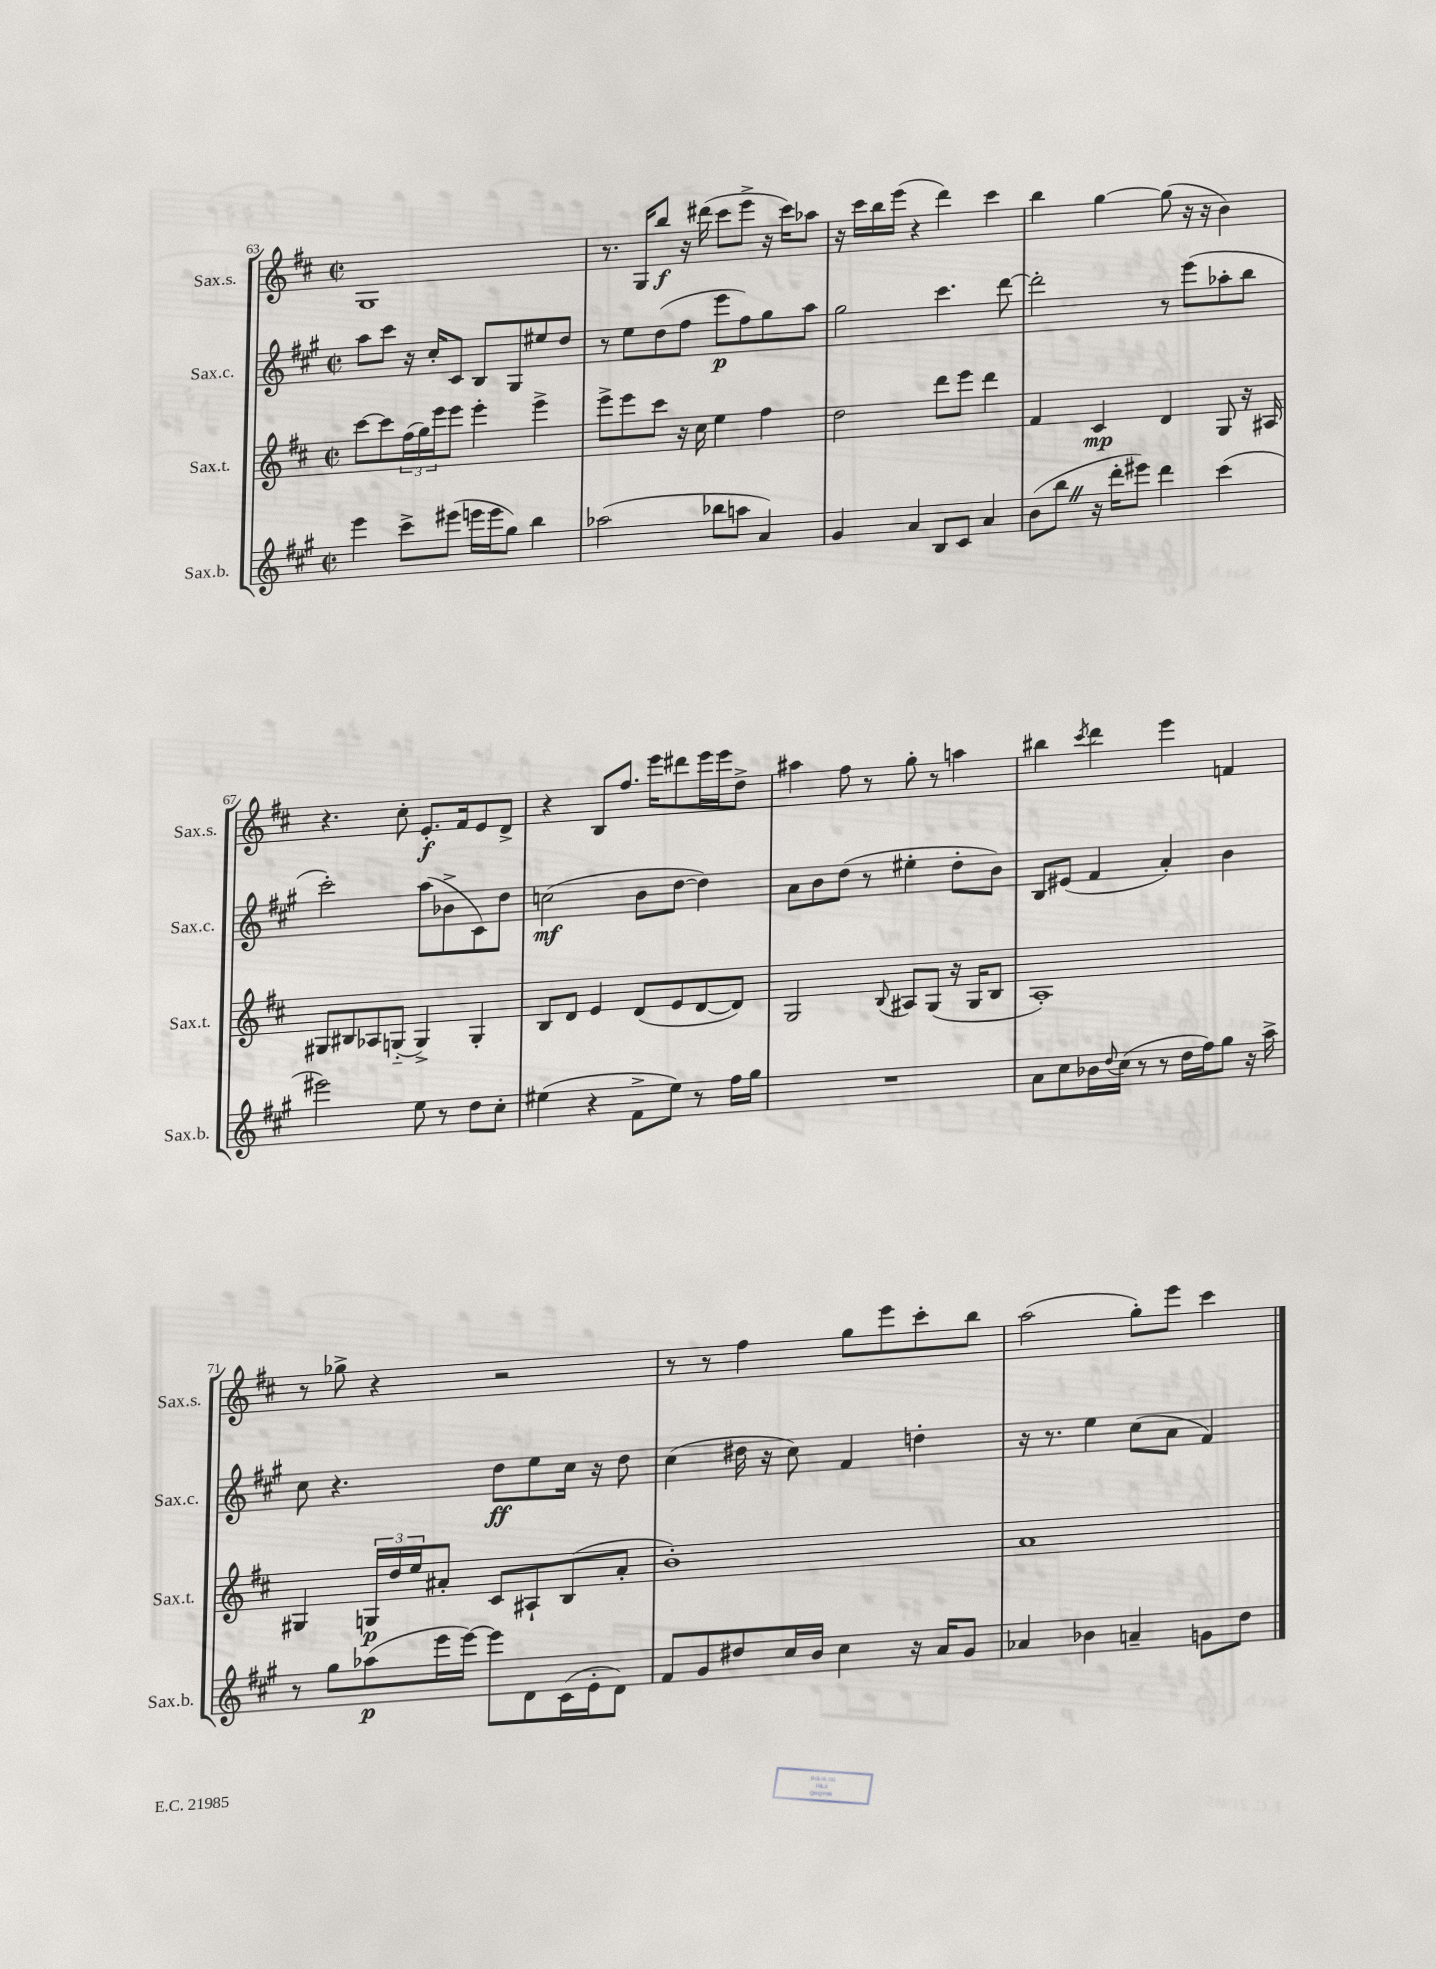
<<
\new StaffGroup <<
\new Staff = "s0" \with { instrumentName = "Sax.s." shortInstrumentName = "Sax.s." } {
    \clef treble \key d \major \defaultTimeSignature \time 2/2
    g1 |
    r8. g16 b''8\f r16 dis'''16( cis'''8 e'''8-> r16 cis'''16) aes''8 |
    r16 cis'''16 b''16 e'''16( r4 d'''4) cis'''4 |
    b''4 g''4~ g''8( r16 r16 b'4) |
    r4. cis''8-. e'8.-.\f fis'16 e'8 d'8-> |
    r4 b8 fis''8. e'''16 dis'''8 e'''16 e'''16 d''8-> |
    ais''4 fis''8 r8 g''8-. r8 a''4 |
    bis''4 \acciaccatura { cis'''8 } d'''4 e'''4 f'4 |
    r8 ges''8-> r4 r2 |
    r8 r8 fis''4 g''8 e'''8 cis'''8-. b''8 |
    a''2( g''8-.) e'''8 cis'''4 \bar "|." |
}
\new Staff = "s1" \with { instrumentName = "Sax.c." shortInstrumentName = "Sax.c." } {
    \clef treble \key a \major \defaultTimeSignature \time 2/2
    a''8 cis'''8 r16 cis''16-. cis'8 b8 gis8 eis''8 d''8 |
    r8 e''8 d''8( fis''8 e'''8\p fis''8) gis''8 a''8 |
    gis''2 cis'''4. d'''8~ |
    d'''2-. r8 e'''8( aes''8-. b''8 |
    cis'''2-.) a''8( bes'8-> cis'8) d''8 |
    c''2\mf( b'8 d''8~ d''4) |
    a'8 b'8 d''8( r8 eis''4-. d''8-. b'8) |
    b8 eis'8( fis'4 a'4-.) b'4 |
    cis''8 r4. d''8\ff e''8 cis''16 r16 d''8 |
    cis''4( dis''16 r16 cis''8) fis'4 d''4-. |
    r16 r8. e''4 cis''8( a'8 fis'4) \bar "|." |
}
\new Staff = "s2" \with { instrumentName = "Sax.t." shortInstrumentName = "Sax.t." } {
    \clef treble \key d \major \defaultTimeSignature \time 2/2
    cis'''8~ cis'''8 \tuplet 3/2 { fis''16( g''16) e'''16 } e'''8 e'''4-. e'''4-> |
    e'''8-> e'''8 cis'''8 r16 cis''16 e''4 fis''4 |
    d''2 d'''8 e'''8 d'''4 |
    fis'4 cis'4\mp d'4 g8 r16 ais16 |
    gis8 bis8 aes8 g8-_( g4->) g4-. |
    b8 d'8 e'4 d'8( e'8 d'8~ d'8) |
    g2 \appoggiatura { b8 } ais8 g8( r16 g16 b8 |
    a1-.) |
    gis4 \tuplet 3/2 { g16\p d''16 e''16 } ais'8-. cis'8 ais8-! b8( ais'8-. |
    b'1-.) |
    a'1 \bar "|." |
}
\new Staff = "s3" \with { instrumentName = "Sax.b." shortInstrumentName = "Sax.b." } {
    \clef treble \key a \major \defaultTimeSignature \time 2/2
    e'''4 cis'''8-> eis'''8( e'''16 e'''16 gis''8) b''4 |
    aes''2( bes''8 a''8 a'4) |
    gis'4 a'4 b8 cis'8 a'4 |
    b'8( b''8 \once \override BreathingSign.text = \markup { \musicglyph "scripts.caesura.straight" } \breathe r16 d'''16-. eis'''8) d'''4 cis'''4( |
    eis'''2) e''8 r8 d''8 cis''8-. |
    eis''4( r4 fis'8-> eis''8) r8 fis''16 gis''16 |
    R1 |
    a'8 cis''8 bes'16 \appoggiatura { d''8 } cis''16( r8 r8 d''16 fis''16) gis''8 r16 a''16-> |
    r8 gis''8 aes''8\p( e'''16 e'''16~) e'''8 d'8 cis'16( e'16-. d'8) |
    fis'8 gis'8 dis''8 cis''16 b'16 cis''4 r16 a'16 gis'8 |
    aes'4 bes'4 a'4-- g'8 d''8 \bar "|." |
}
>>
>>
\layout { \context { \Score currentBarNumber = #63 } }
